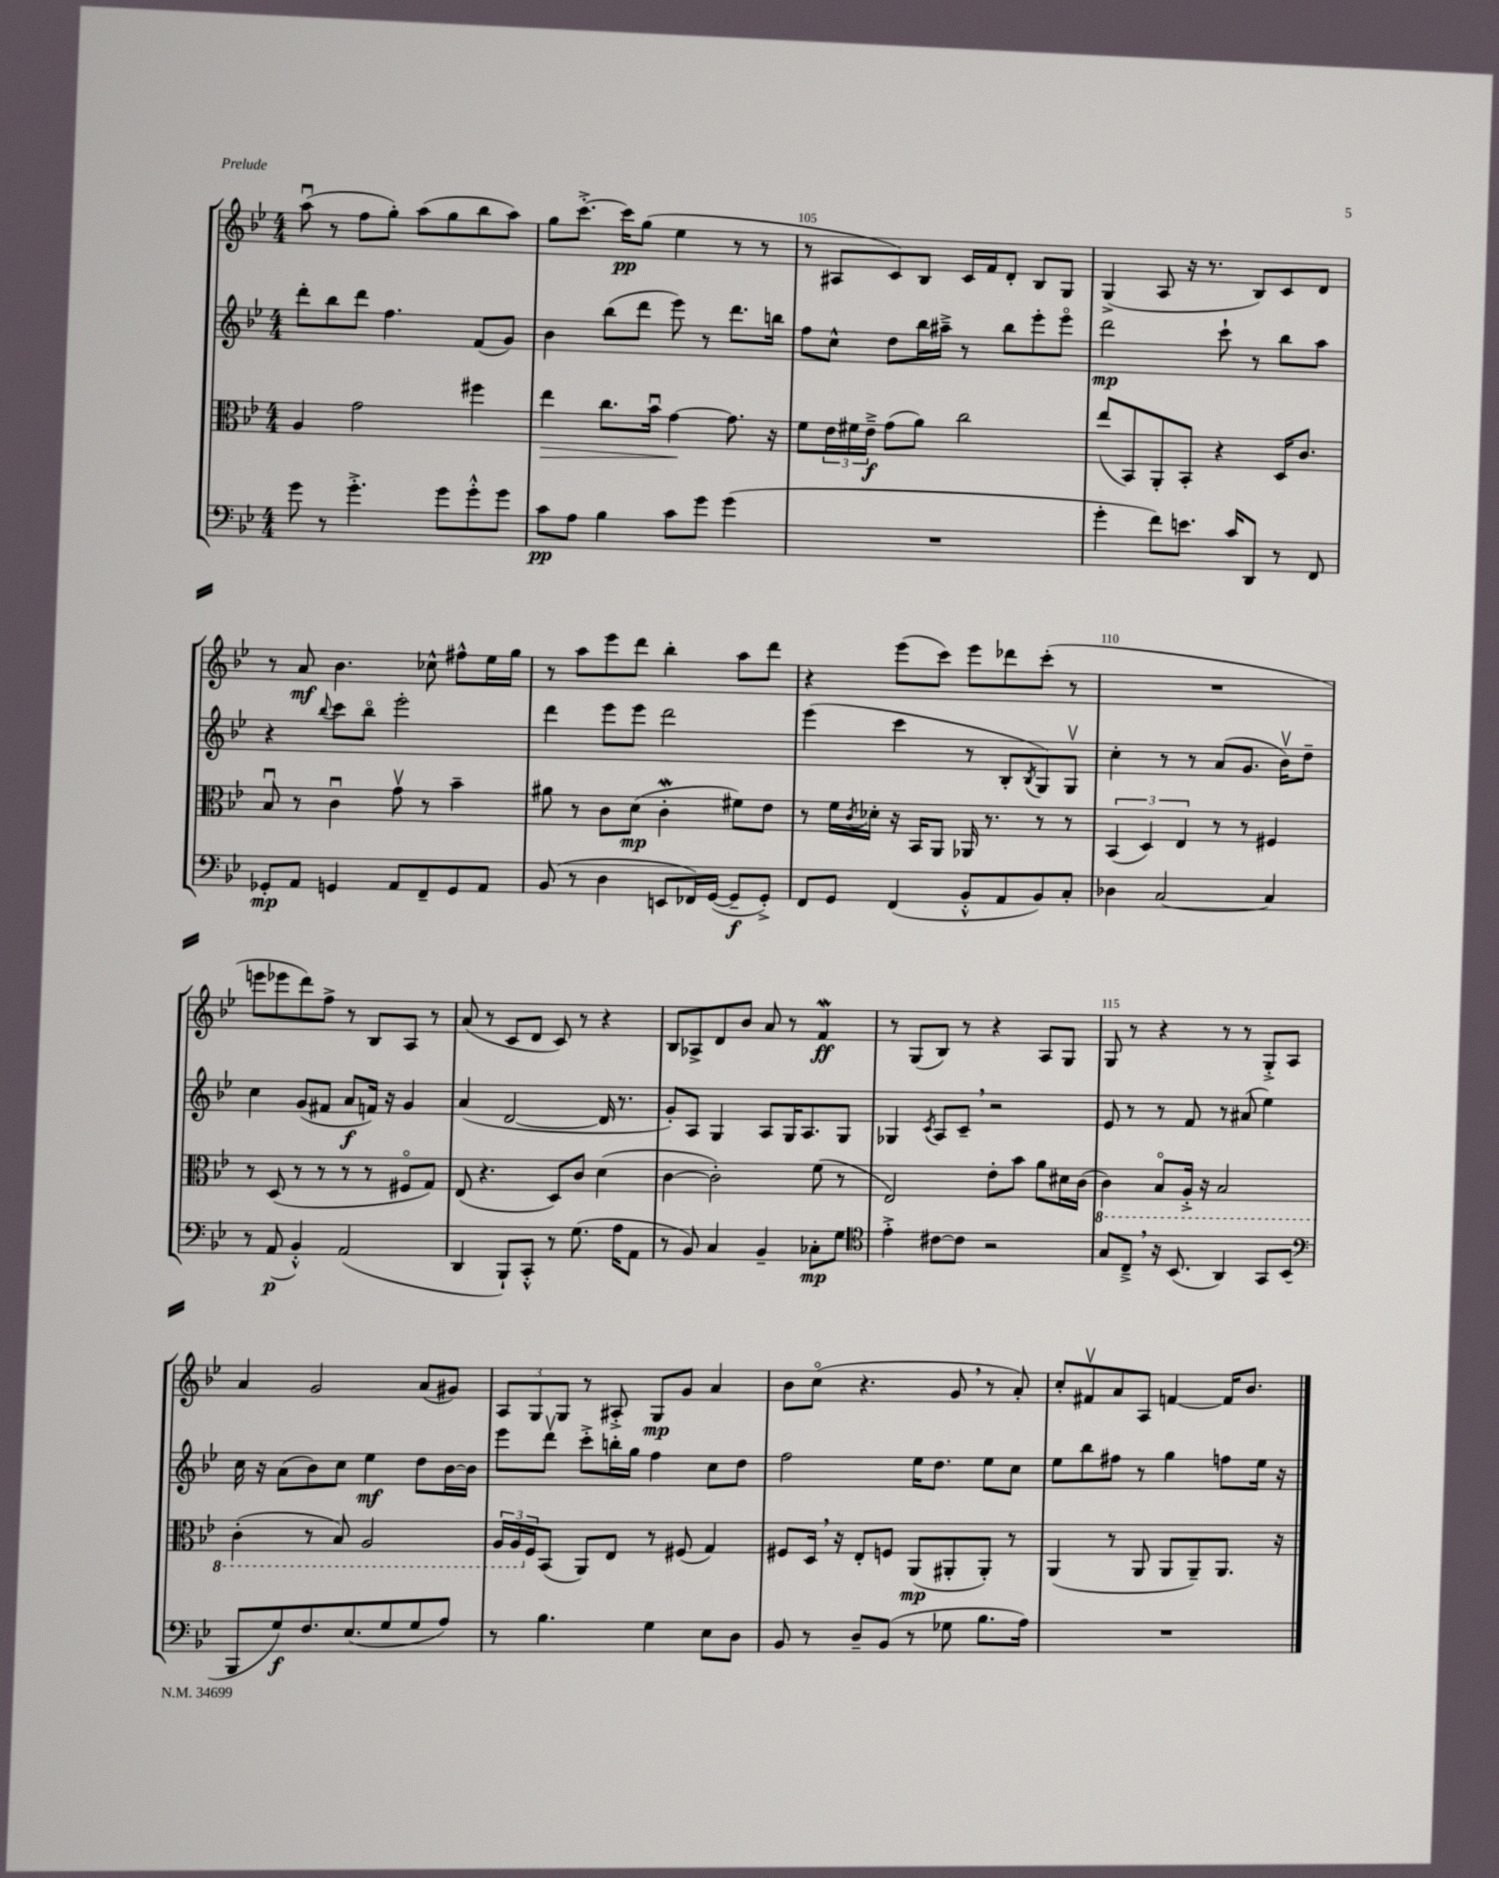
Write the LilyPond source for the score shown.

<<
\new StaffGroup <<
\new Staff = "s0" {
    \clef treble \key bes \major \numericTimeSignature \time 4/4
    a''8\downbow( r8 f''8 g''8-.) a''8( g''8 bes''8 a''8) |
    g''8 c'''8.~-.-> c'''16\pp g''8( ees''4 r8 r8 |
    r8 ais8 c'8) bes8 c'16 f'16 d'8-. bes8 g8 |
    g4->( a8 r16 r8. bes8) c'8 d'8 |
    r8 a'8\mf bes'4. ces''8-^ fis''8-^ ees''16 g''16 |
    r8 a''8 ees'''8 d'''8 bes''4-. a''8 d'''8 |
    r4 ees'''8( c'''8) ees'''8 des'''8 c'''8-.( r8 |
    R1 |
    e'''8 ees'''8 d'''8) f''8-> r8 bes8 a8 r8 |
    a'8( r8 c'8 d'8 c'8) r8 r4 |
    bes8 aes8-> d'8 bes'8 a'8 r8 f'4\mordent\ff |
    r8 g8( bes8) r8 r4 a8 g8 |
    g8 r8 r4 r8 r8 g8-.-> a8 |
    a'4 g'2 a'8( gis'8) |
    \tuplet 3/2 { a8 g8 g8 } r8 ais8-.-> g8\mp g'8 a'4 |
    bes'8 c''8\flageolet( r4. g'8 \breathe r8 a'8-.) |
    c''8-. fis'8\upbow a'8 a8 f'4~ f'16 bes'8. \bar "|." |
}
\new Staff = "s1" {
    \clef treble \key bes \major \numericTimeSignature \time 4/4
    d'''8-. bes''8 d'''8 f''4. f'8( g'8) |
    bes'4 bes''8( d'''8 ees'''8) r8 d'''8. b''16 |
    f''8 c''8-^ d''8 bes''16 ais''16---> r8 bes''8 ees'''8-. ees'''8\flageolet |
    d'''2\mp c'''8-! r8 bes''8 a''8 |
    r4 \appoggiatura { bes''8 } c'''8 bes''8\flageolet ees'''2-. |
    d'''4 ees'''8 ees'''8 d'''2 |
    ees'''4( c'''4 r8 bes8-. \acciaccatura { bes8 } g8) g8\upbow |
    c''4-. r8 r8 a'8( g'8. bes'16\upbow) d''8-- |
    c''4 g'8( fis'8 a'8\f f'16) r16 g'4 |
    a'4( d'2~ d'16 r8. |
    g'8-.) a8 g4 a8 g16 a8. g8 |
    ges4 \acciaccatura { c'8 } a8 c'8-- \breathe r2 |
    ees'8 r8 r8 f'8 r8 ais'8( ees''4) |
    c''16 r16 a'8( bes'8) c''8 ees''4\mf d''8 bes'16~ bes'16 |
    ees'''8 d'''8\upbow c'''8-.-> b''16-. g''16 f''4 c''8 d''8 |
    f''2 ees''16 d''8. ees''8 c''8 |
    ees''8 bes''8 fis''8 r8 g''4 f''8 ees''16 r16 \bar "|." |
}
\new Staff = "s2" {
    \clef alto \key bes \major \numericTimeSignature \time 4/4
    a4 g'2 fis''4 |
    ees''4\> c''8. bes'16\downbow g'4~\! g'8. r16 |
    f'8 \tuplet 3/2 { ees'16 fis'16 ees'16--->\f } g'8( a'8) c''2 |
    ees''8( bes,8) a,8-. bes,8-. r4 d16 c'8. |
    bes8\downbow r8 c'4\downbow g'8\upbow r8 bes'4-- |
    ais'8 r8 c'8 d'8\mp( c'4-.\mordent fis'8) ees'8 |
    r8 f'16 \acciaccatura { c'8 } des'16-. r16 bes,16 a,8 aes,16 r8. r8 r8 |
    \tuplet 3/2 { bes,4( d4) ees4 } r8 r8 fis4 |
    r8 d8( r8 r8 r8 r8 fis8\flageolet g8) |
    ees8( r4. d8) c'8 d'4( |
    c'4~ c'2-.) f'8( r8 |
    ees2) ees'8-. bes'8 a'8 dis'16 c'16( |
    \ottava #-1 c4) bes,8\flageolet a,16-.-> r16 bes,2 |
    c4-.( r8 bes,8) a,2 |
    \tuplet 3/2 { a,16 a,16 \ottava #0 f16 } bes,8( a,8) ees8 r8 fis8( g4) |
    fis8 d16 \breathe r16 ees8-. f8 a,8\mp( ais,8-. ais,8-.) r8 |
    a,4( r8 a,8 a,8 a,8--) a,8. r16 \bar "|." |
}
\new Staff = "s3" {
    \clef bass \key bes \major \numericTimeSignature \time 4/4
    g'8 r8 g'4.-.-> g'8 g'8-.-^ g'8 |
    c'8\pp a8 bes4 c'8 g'8 g'4( |
    R1 |
    g'4-. f'8) e'8. c'16 d,8 r8 f,8 |
    ges,8-.\mp a,8 g,4 a,8 f,8-- g,8 a,8 |
    bes,8( r8 d4 e,8 fes,16) g,16~( g,8--\f g,8-.->) |
    f,8 g,8 f,4( bes,8-.-^ a,8 bes,8) c8-. |
    des4 c2~ c4 |
    r8 a,8\p( bes,4-.-^) a,2( |
    d,4 bes,,8-!) c,8-.-^ r8 g8.( a16 a,8 |
    r8 bes,8) c4 bes,4-- ces8-.\mp g8 |
    \clef tenor ees'4-.-> cis'8~ cis'8 r2 |
    g8 c8---> \breathe r16 bes,8.( a,4) g,8 bes,8( |
    \clef bass bes,,8 g8\f) f8. ees8.( g8 g8 a8) |
    r8 bes4. g4 ees8 d8 |
    bes,8 r8 d8-- bes,8( r8 ges8 bes8. a16) |
    R1 \bar "|." |
}
>>
>>
\layout { \context { \Score currentBarNumber = #103 \override BarNumber.break-visibility = ##(#f #t #t) barNumberVisibility = #(every-nth-bar-number-visible 5) } }
